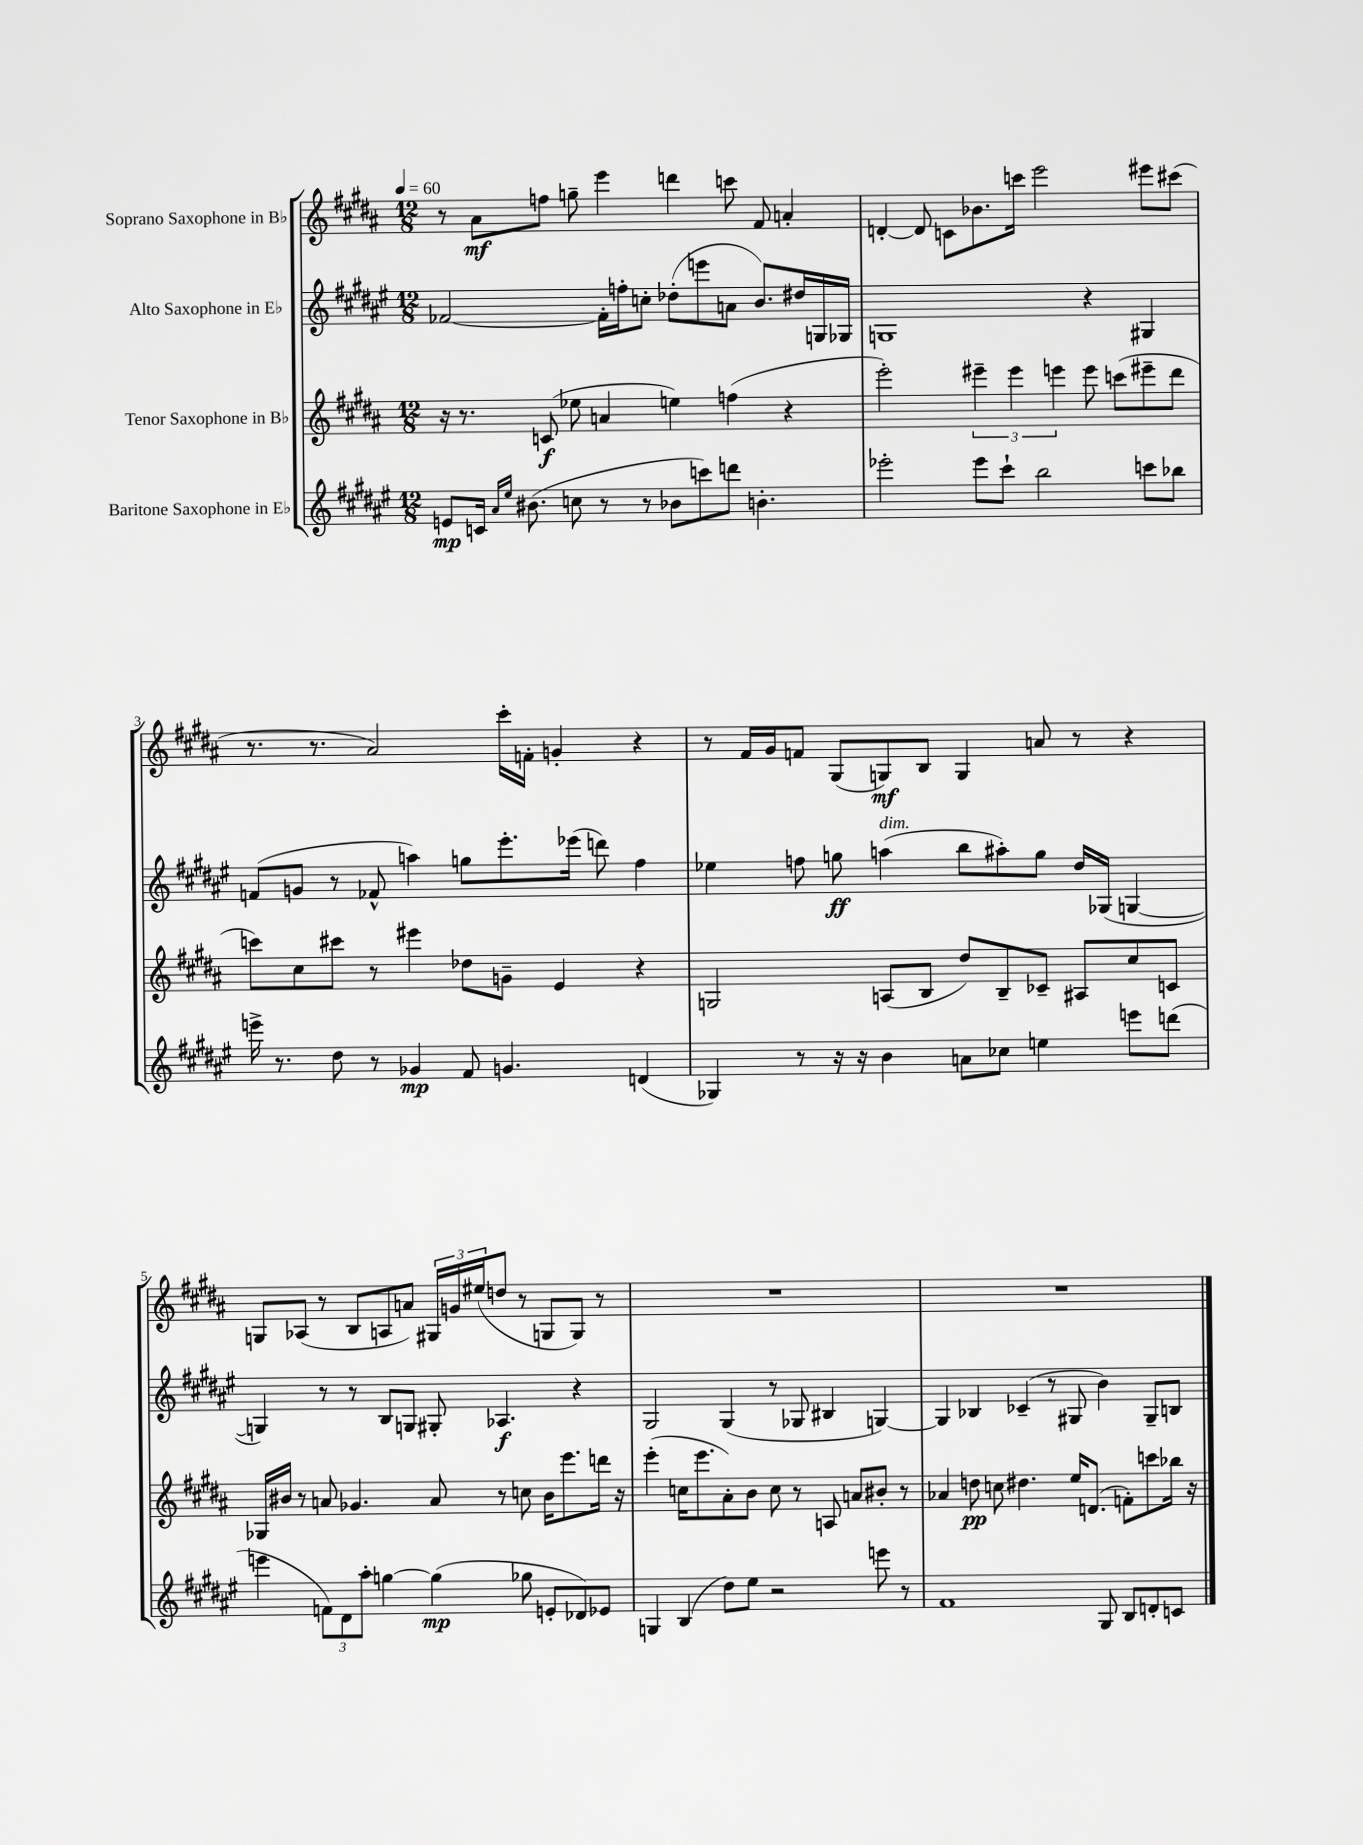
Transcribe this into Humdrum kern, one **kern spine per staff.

**kern	**kern	**kern	**kern
*staff4	*staff3	*staff2	*staff1
*clefG2	*clefG2	*clefG2	*clefG2
*k[f#c#g#d#a#e#]	*k[f#c#g#d#a#]	*k[f#c#g#d#a#e#]	*k[f#c#g#d#a#]
*M12/8	*M12/8	*M12/8	*M12/8
*MM60	*MM60	*MM60	*MM60
8e	16r	[2f-	8r
.	8.r	.	.
16c	.	.	8a#
16qqa#	.	.	.
16qqee#	.	.	.
(8.b#	.	.	.
.	(8c	.	8ff
8cc	8ee-	.	8gg~
8r	4a	16f-']	4eee
.	.	16ff'	.
8r	.	8cc'	.
8b-	4ee)	(8dd-'	4ddd
8ccc)	.	8eee	.
8ddd	(4ff	8a	8ccc
4.b'	.	8.b)	8f#
.	4r	.	4a'
.	.	16dd#	.
.	.	16G	.
.	.	16G-	.
=	=	=	=
2eee-'	2eee')	1G	[4d'
.	.	.	8d]
.	.	.	8c
8eee-	6eee#~	.	8.b-
8ccc#`	.	.	.
.	6eee#	.	.
.	.	.	16ccc
2bb	.	.	2eee
.	6eee	.	.
.	8eee	4r	.
.	(8ccc	.	.
8ccc	8eee#~	4G#	8eee#
8bb-	8ddd#	.	(8ccc#
=	=	=	=
16eee^	8ccc)	(8f	8.r
8.r	.	.	.
.	8cc#	8g	.
.	.	.	8.r
8dd#	8ccc#	8r	.
8r	8r	8f-^^	2a#)
4g-	4eee#	4aa)	.
8f#	8dd-	8gg	.
4.g	8g~	8.eee#'	16ccc#'
.	.	.	16f'
.	4e	.	4g'
.	.	(16eee-	.
.	.	8ddd)	.
(4d	4r	4ff#	4r
=	=	=	=
4G-)	2G	4ee-	8r
.	.	.	16f#
.	.	.	16g#
8r	.	8ff	8f
16r	.	8gg	(8G#
16r	.	.	.
4b	(8A	(4aa	8G)
.	8B	.	8B
8a	8dd#)	8bb	4G
8cc-	8B~	8aa#')	.
4ee	8c-~	8gg	8a
.	8A#	16dd#	8r
.	.	(16G-	.
8eee	8cc#	[4G	4r
(8ddd	8c	.	.
=	=	=	=
4eee	16G-	4G])	8G
.	16b#	.	.
.	8r	.	(8A-
12f)	8a	8r	8r
12d#	.	.	.
.	4.g-	8r	8B
12aa#'	.	.	.
[4gg	.	8B	8A
.	.	8G	8a)
(4gg]	8a	8G#'	24G#
.	.	.	24g
.	.	.	(24ee#
.	8r	4.A-	8dd
8gg-	8cc	.	8r
8e'	16b#	.	8G
.	8.eee	.	.
8d-)	.	4r	8G)
8e-	16ddd	.	8r
.	16r	.	.
=	=	=	=
4G	(4eee'	2G#	1.r
(4B	16cc	.	.
.	8.eee	.	.
8dd#)	8a#')	(4G#	.
8ee#	8b	.	.
2r	8cc	8r	.
.	8r	8G-	.
.	8A	4B#	.
.	8a	.	.
8eee	8b#'	[4G)	.
8r	8r	.	.
=	=	=	=
1f#	4a-	4G]	1.r
.	8dd	4B-	.
.	8cc	.	.
.	4.dd#	(4c-~	.
.	.	8r	.
.	16ee	8G#	.
.	(8.d	.	.
8G#	.	4b)	.
8B	8f')	.	.
8d'	8ccc	8G#~	.
8c	16bb-	8B	.
.	16r	.	.
==	==	==	==
*-	*-	*-	*-
